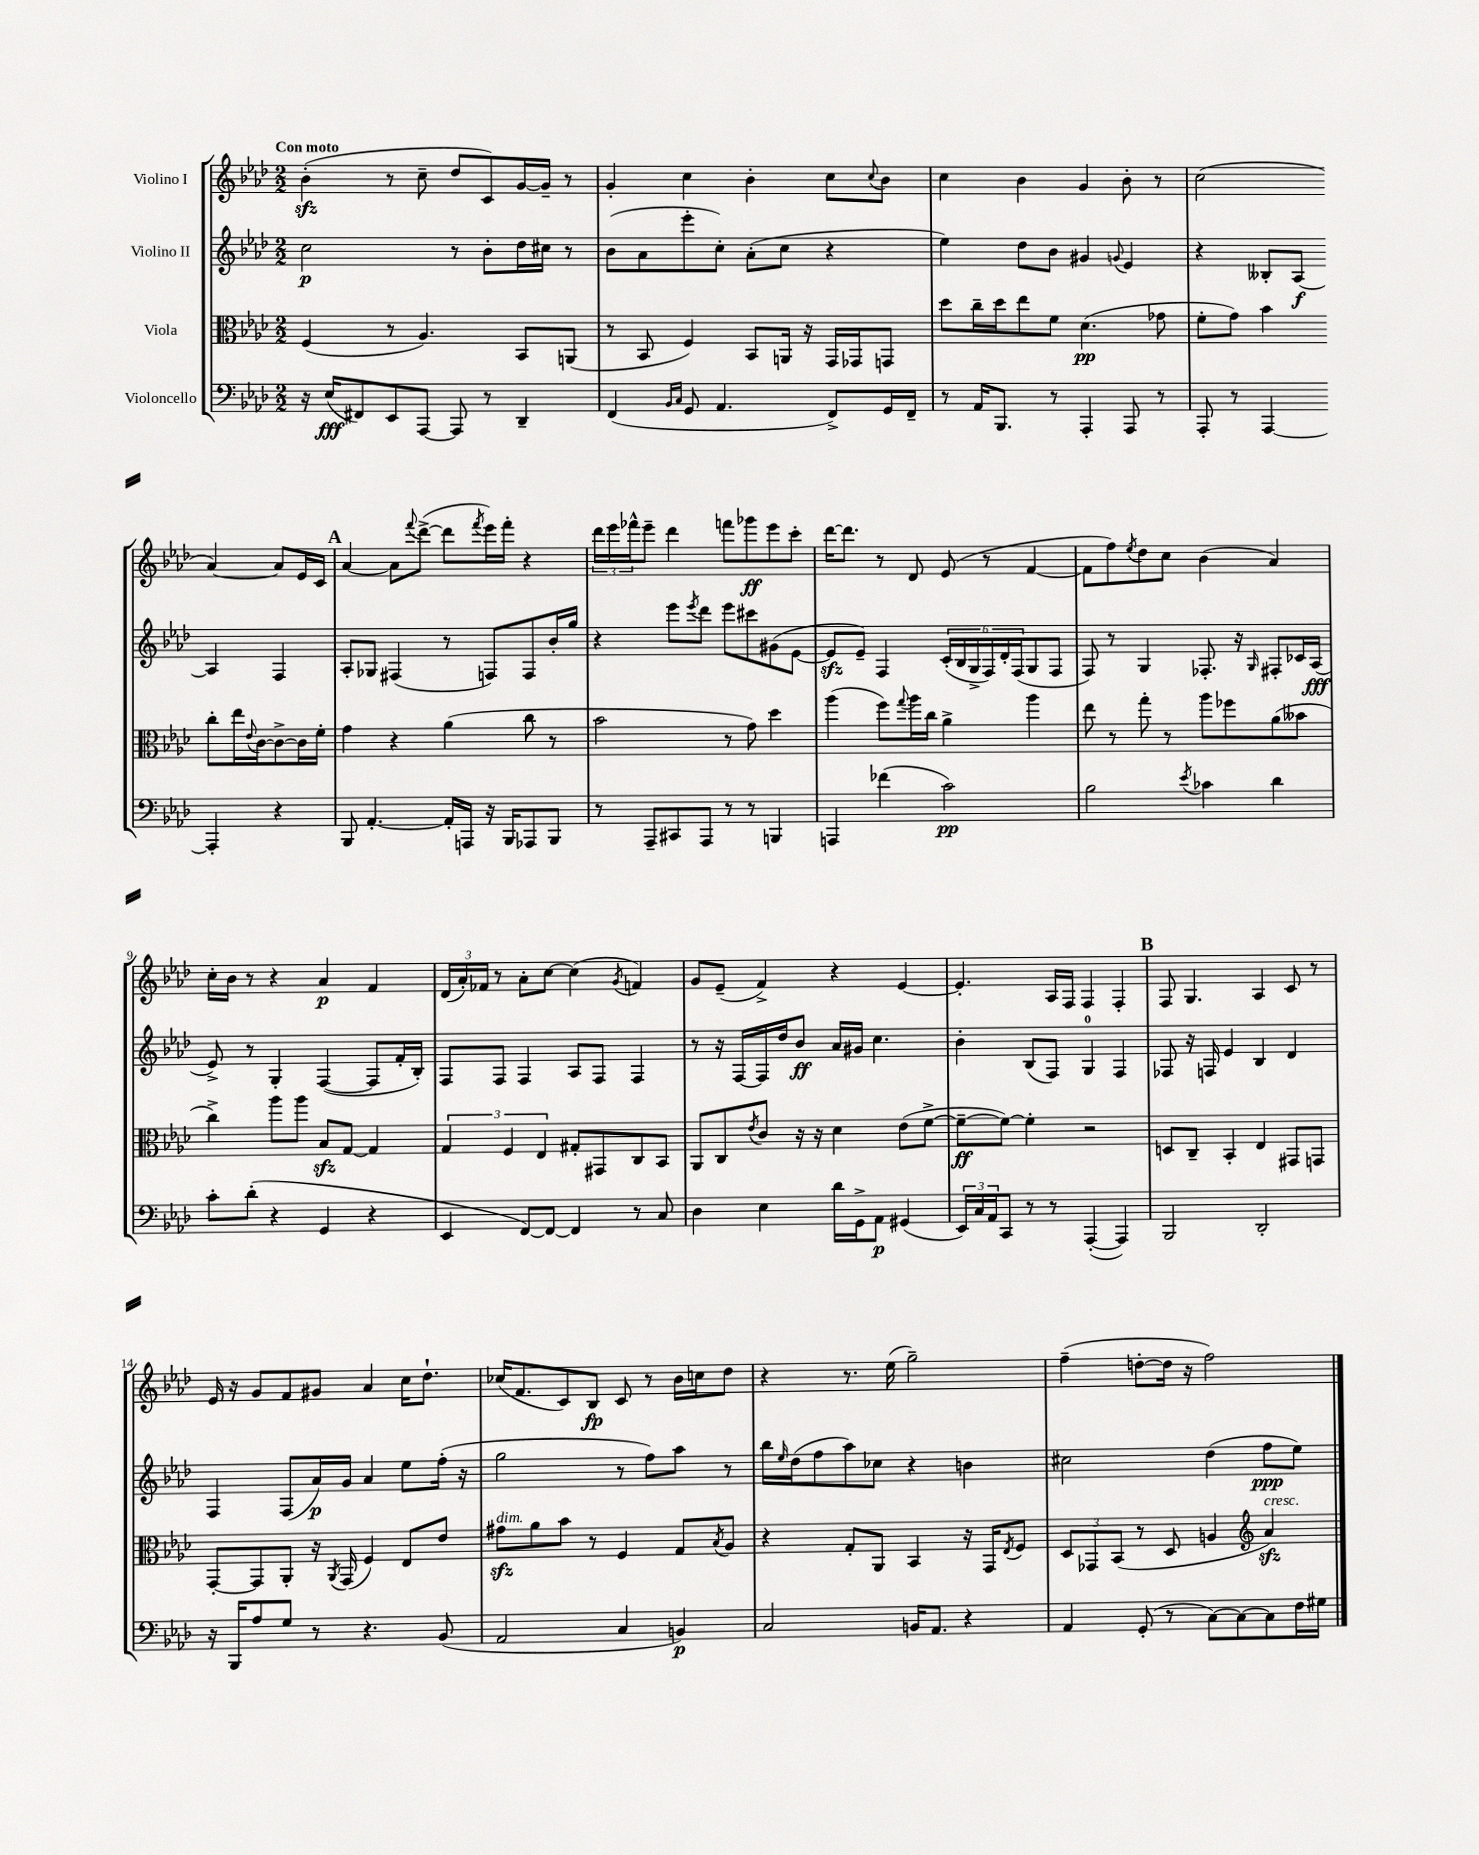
<<
\new StaffGroup <<
\new Staff = "s0" \with { instrumentName = "Violino I" } {
    \clef treble \key aes \major \numericTimeSignature \time 2/2 \tempo "Con moto"
    bes'4-.\sfz( r8 c''8-- des''8 c'8) g'16~ g'16-- r8 |
    g'4-. c''4 bes'4-. c''8 \appoggiatura { c''8 } bes'8 |
    c''4 bes'4 g'4 bes'8-. r8 |
    c''2( aes'4~) aes'8 ees'16 c'16 |
    \mark \markup { \bold "A" } aes'4~ aes'8 \appoggiatura { f'''8 } des'''8~->( des'''8 \acciaccatura { f'''8 } ees'''16) f'''16-. r4 |
    \tuplet 3/2 { des'''16 ees'''16 fes'''16-^ } ees'''8-- des'''4 f'''8 ges'''8\ff ees'''8 c'''8-. |
    des'''16~ des'''8. r8 des'8 ees'8( r8 f'4~ |
    f'8 f''8) \acciaccatura { ees''8 } des''8 c''8 bes'4( aes'4) |
    c''16-. bes'16 r8 r4 aes'4\p f'4 |
    \tuplet 3/2 { des'16( aes'16-.) fes'16 } r8 aes'8-. c''8~ c''4( \acciaccatura { g'8 } f'4) |
    g'8 ees'8--( f'4->) r4 ees'4~ |
    ees'4.-. aes16 f16 f4 f4-. |
    \mark \markup { \bold "B" } f8 g4. aes4 c'8 r8 |
    ees'16 r16 g'8 f'8 gis'8 aes'4 c''16 des''8.-! |
    ces''16( f'8. c'8) bes8\fp c'8 r8 bes'16 c''16 des''8 |
    r4 r8. ees''16( g''2--) |
    f''4--( d''8~-. d''16 r16 f''2) \bar "|." |
}
\new Staff = "s1" \with { instrumentName = "Violino II" } {
    \clef treble \key aes \major \numericTimeSignature \time 2/2
    c''2\p r8 bes'8-. des''16 cis''16 r8 |
    bes'8( aes'8 ees'''8-. c''8-.) aes'8-.( c''8 r4 |
    ees''4) des''8 bes'8 gis'4 \appoggiatura { g'8 } ees'4 |
    r4 beses8-. aes8~\f aes4 f4 |
    \mark \markup { \bold "A" } aes8-. ges8 fis4( r8 f8) f8 bes'16-. g''16 |
    r4 ees'''8 \acciaccatura { ees'''8 } des'''8 ees'''8 cis'''8 gis'8( ees'8~ |
    ees'8\sfz ees'8--) f4 \tuplet 6/4 { c'16-.( bes16 g16-> f16) des'16-. f16( } g8 f8 |
    f8) r8 g4 fes8.-. r16 \grace { g16 } fis8-. ces'16 aes16\fff( |
    ees'8->) r8 g4-. f4~( f8 f'16-. bes16-.) |
    f8 f8 f4 aes8 f8 f4 |
    r8 r16 f16~ f16 des''16 bes'8\ff aes'16 gis'16 c''4. |
    bes'4-. bes8( f8) g4-0 f4 |
    \mark \markup { \bold "B" } fes8 r16 f16 ees'4 bes4 des'4 |
    f4 f8( aes'16\p) g'16 aes'4 ees''8 f''16-.( r16 |
    g''2 r8 f''8) aes''8 r8 |
    bes''16 \grace { ees''16 } des''16( f''8 aes''8) ces''8 r4 b'4 |
    cis''2 des''4( f''8\ppp ees''8) \bar "|." |
}
\new Staff = "s2" \with { instrumentName = "Viola" } {
    \clef alto \key aes \major \numericTimeSignature \time 2/2
    f4( r8 aes4.) bes,8 a,8( |
    r8 bes,8 f4) bes,8 a,16 r16 g,16 ges,16 g,8 |
    des''8 c''16-- des''16 ees''8 f'8 des'4.\pp( ges'8 |
    f'8-. g'8) bes'4 c''8-. ees''16 \appoggiatura { ees'8 } c'16~ c'8~-> c'16 f'16-. |
    \mark \markup { \bold "A" } g'4 r4 aes'4( c''8 r8 |
    bes'2 r8 g'8) des''4 |
    aes''4( f''8) \appoggiatura { g''8 } aes''16 c''16 aes'4-> aes''4 |
    ees''8 r8 g''8-. r8 aes''8 fes''8 aes'8( beses'8 |
    c''4->) aes''8 aes''8 bes8\sfz g8~ g4 |
    \tuplet 3/2 { g4 f4 ees4 } gis8-. gis,8 c8 bes,8 |
    aes,8 c8 \acciaccatura { ees'8 } c'8 r16 r16 des'4 ees'8( f'8~-> |
    f'8~--\ff f'8~) f'4-. r2 |
    \mark \markup { \bold "B" } d8 c8-- bes,4-. ees4 gis,8 g,8 |
    g,8~-. g,8 aes,8-. r16 \acciaccatura { aes,8 } g,16( f4) ees8 ees'8 |
    gis'8\sfz^\markup { \italic "dim." } aes'8 bes'8 r8 f4 g8 \acciaccatura { bes8 } aes8 |
    r4 g8-. aes,8 bes,4 r16 g,16 \acciaccatura { ees8 } f8 |
    \tuplet 3/2 { des8 ges,8 bes,8( } r8 des8 a4 \clef treble aes'4\sfz^\markup { \italic "cresc." }) \bar "|." |
}
\new Staff = "s3" \with { instrumentName = "Violoncello" } {
    \clef bass \key aes \major \numericTimeSignature \time 2/2
    r16 ees16\fff( fis,8) ees,8 aes,,8~ aes,,8 r8 des,4-- |
    f,4( \grace { bes,16 c16 } g,8 aes,4. f,8->) g,16 f,16-- |
    r8 aes,16 bes,,8. r8 aes,,4-. aes,,8 r8 |
    aes,,8-. r8 aes,,4~ aes,,4-. r4 |
    \mark \markup { \bold "A" } bes,,8 aes,4.~-. aes,16-. a,,16 r16 bes,,16 aes,,8 bes,,8 |
    r8 aes,,8-- cis,8 aes,,8 r8 r8 b,,4 |
    a,,4 fes'4( c'2\pp) |
    bes2 \acciaccatura { ees'8 } ces'4 des'4 |
    c'8-. des'8-.( r4 g,4 r4 |
    ees,4 f,8~) f,8~ f,4 r8 c8 |
    des4 ees4 des'16 g,16-> aes,8\p gis,4( |
    \tuplet 3/2 { ees,16) c16 aes,16 } c,8 r8 r8 aes,,4~-.( aes,,4) |
    \mark \markup { \bold "B" } bes,,2 des,2-. |
    r16 bes,,16 aes8 g8 r8 r4. bes,8( |
    aes,2 c4 b,4\p) |
    c2 b,16 aes,8. r4 |
    aes,4 g,8-.( r8 c8~) c8~ c8 f16 gis16 \bar "|." |
}
>>
>>
